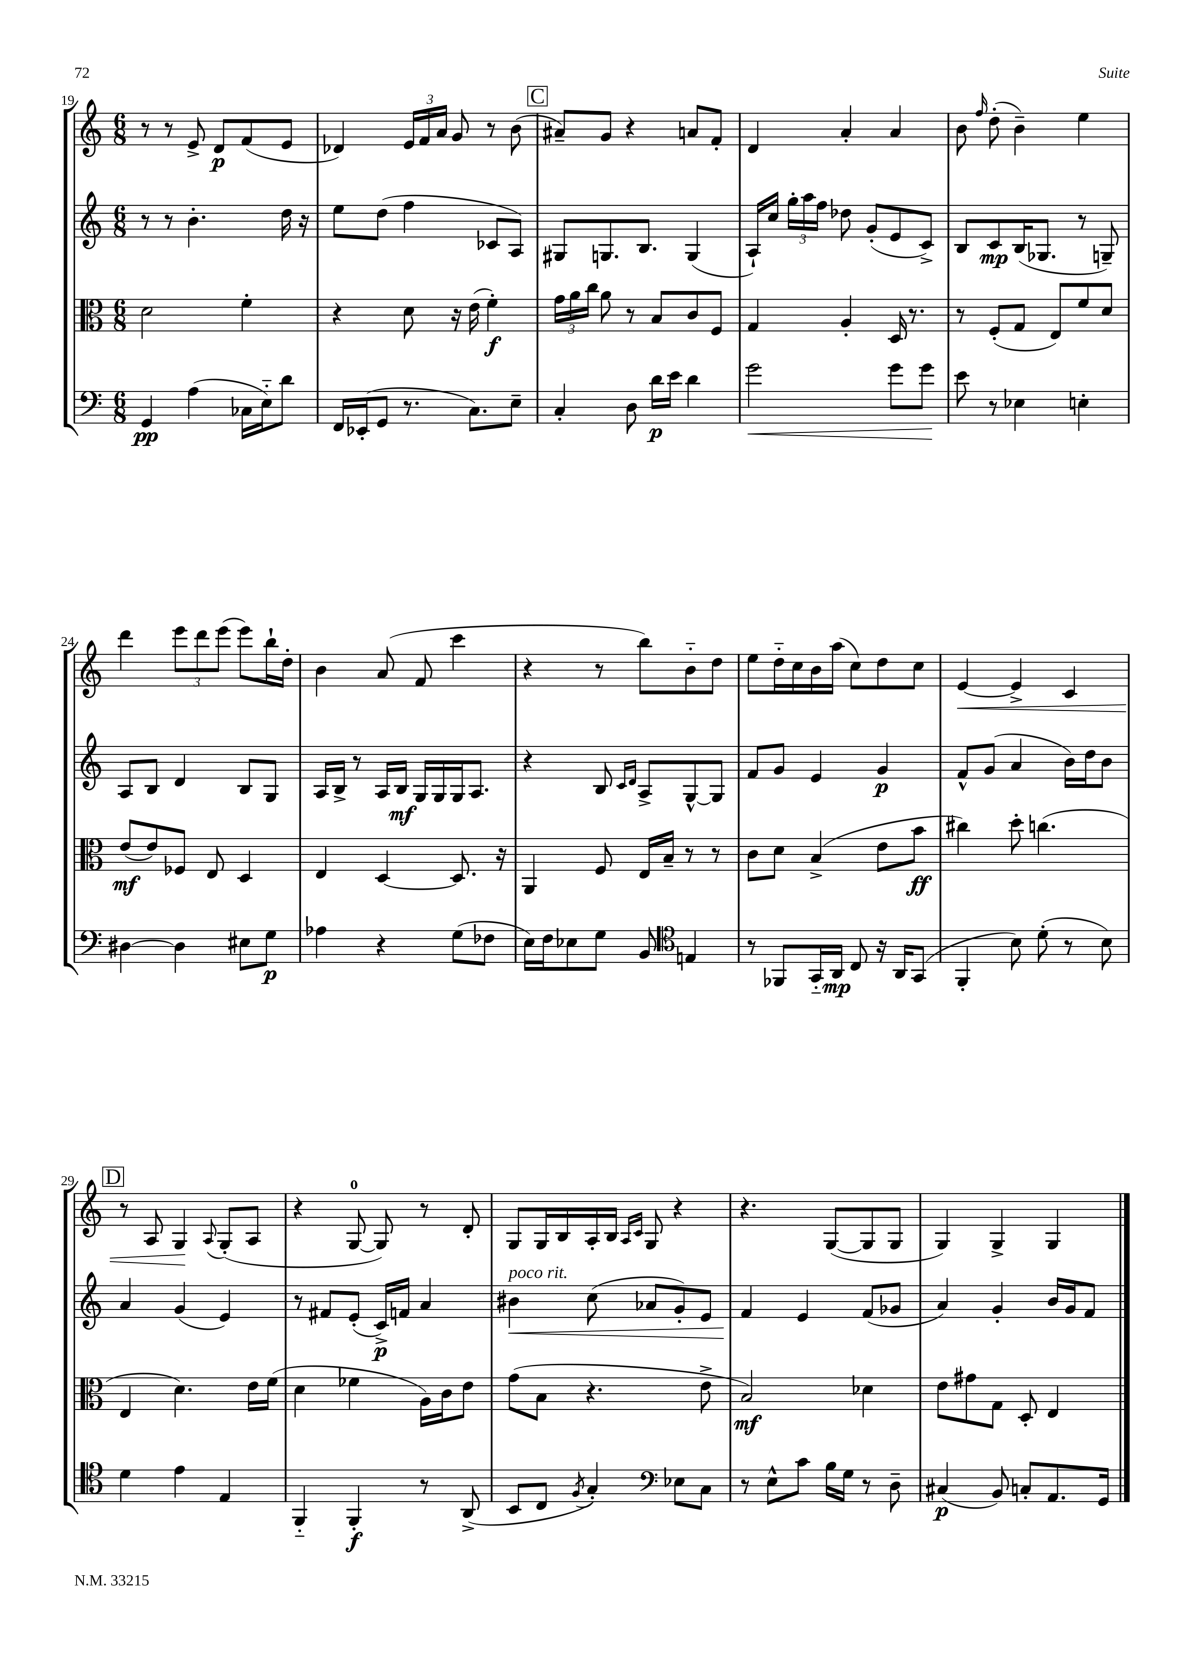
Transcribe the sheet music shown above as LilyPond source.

<<
\new StaffGroup <<
\new Staff = "s0" {
    \clef treble \key c \major \numericTimeSignature \time 6/8
    \autoBeamOff r8 r8 e'8-> d'8[\p f'8( e'8] |
    des'4) \tuplet 3/2 { e'16[ f'16 a'16] } g'8 r8 b'8( |
    \mark \markup { \box "C" } ais'8[--) g'8] r4 a'8[ f'8]-. |
    d'4 a'4-. a'4 |
    b'8 \grace { f''16 } d''8-.( b'4--) e''4 |
    d'''4 \tuplet 3/2 { e'''8[ d'''8 e'''8]( } e'''8[) b''16-! d''16]-. |
    b'4 a'8( f'8 c'''4 |
    r4 r8 b''8[) b'8-_ d''8] |
    e''8[ d''16-_ c''16 b'16 a''16]( c''8[) d''8 c''8] |
    e'4~\< e'4-> c'4 |
    \mark \markup { \box "D" } r8 a8 g4\! \appoggiatura { a8 } g8[-.( a8] |
    r4 g8-0~ g8) r8 d'8-. |
    g8[ g16 b16 a16-. b16] \grace { a16[ c'16] } g8 r4 |
    r4. g8[~( g8 g8] |
    g4) g4-> g4 \bar "|." |
}
\new Staff = "s1" {
    \clef treble \key c \major \numericTimeSignature \time 6/8
    \autoBeamOff r8 r8 b'4.-. d''16 r16 |
    e''8[ d''8]( f''4 ces'8[ a8]) |
    \mark \markup { \box "C" } gis8[ g8. b8.] g4( |
    a16[-!) c''16] \tuplet 3/2 { g''16[-. a''16 f''16] } des''8 g'8[-.( e'8 c'8]->) |
    b8[ c'8\mp b16( ges8.] r8 g8--) |
    a8[ b8] d'4 b8[ g8] |
    a16[ b16]-> r8 a16[ b16]\mf g16[ g16 g16 a8.] |
    r4 b8 \grace { c'16[ d'16] } a8[-> g8~-^ g8] |
    f'8[ g'8] e'4 g'4\p |
    f'8[-^ g'8]( a'4 b'16[) d''16 b'8] |
    \mark \markup { \box "D" } a'4 g'4( e'4) |
    r8 fis'8[ e'8]-.( c'16[->\p) f'16] a'4 |
    bis'4\<^\markup { \italic "poco rit." } c''8( aes'8[ g'8-.) e'8] |
    f'4\! e'4 f'8[( ges'8] |
    a'4) g'4-. b'16[ g'16 f'8] \bar "|." |
}
\new Staff = "s2" {
    \clef alto \key c \major \numericTimeSignature \time 6/8
    \autoBeamOff d'2 f'4-. |
    r4 d'8 r16 e'16( f'4-.\f) |
    \mark \markup { \box "C" } \tuplet 3/2 { g'16[ a'16 c''16] } a'8 r8 b8[ c'8 f8] |
    g4 a4-. d16 r8. |
    r8 f8[-.( g8] e8[) f'8 d'8] |
    e'8[\mf( e'8) fes8] e8 d4 |
    e4 d4~ d8. r16 |
    a,4 f8 e16[ b16]-- r8 r8 |
    c'8[ d'8] b4->( e'8[ b'8]\ff |
    cis''4) d''8-. c''4.( |
    \mark \markup { \box "D" } e4 d'4.) e'16[ f'16]( |
    d'4 fes'4 a16[) c'16 e'8] |
    g'8[( b8] r4. e'8-> |
    b2\mf) des'4 |
    e'8[ gis'8 g8] d8-. e4 \bar "|." |
}
\new Staff = "s3" {
    \clef bass \key c \major \numericTimeSignature \time 6/8
    \autoBeamOff g,4\pp a4( ces16[ e16-_) d'8] |
    f,16[ ees,16-.( g,8] r8. c8.[) e8]-- |
    \mark \markup { \box "C" } c4-. d8 d'16[\p e'16] d'4 |
    g'2\< g'8[ g'8]\! |
    e'8 r8 ees4 e4-. |
    dis4~ dis4 eis8[ g8]\p |
    aes4 r4 g8[( fes8] |
    e16[) f16 ees8 g8] b,8 \clef tenor e4 |
    r8 fes,8[ g,16-_ a,16]\mp c8 r16 a,16[ g,8]( |
    f,4-. b8) d'8-.( r8 b8) |
    \mark \markup { \box "D" } d'4 e'4 e4 |
    f,4-_ f,4-.\f r8 a,8->( |
    b,8[ c8] \acciaccatura { f8 } g4-.) \clef bass ees8[ c8] |
    r8 e8[-^ c'8] b16[ g16] r8 d8-- |
    cis4\p( b,8) c8[-. a,8. g,16] \bar "|." |
}
>>
>>
\layout { \context { \Score currentBarNumber = #19 } }
